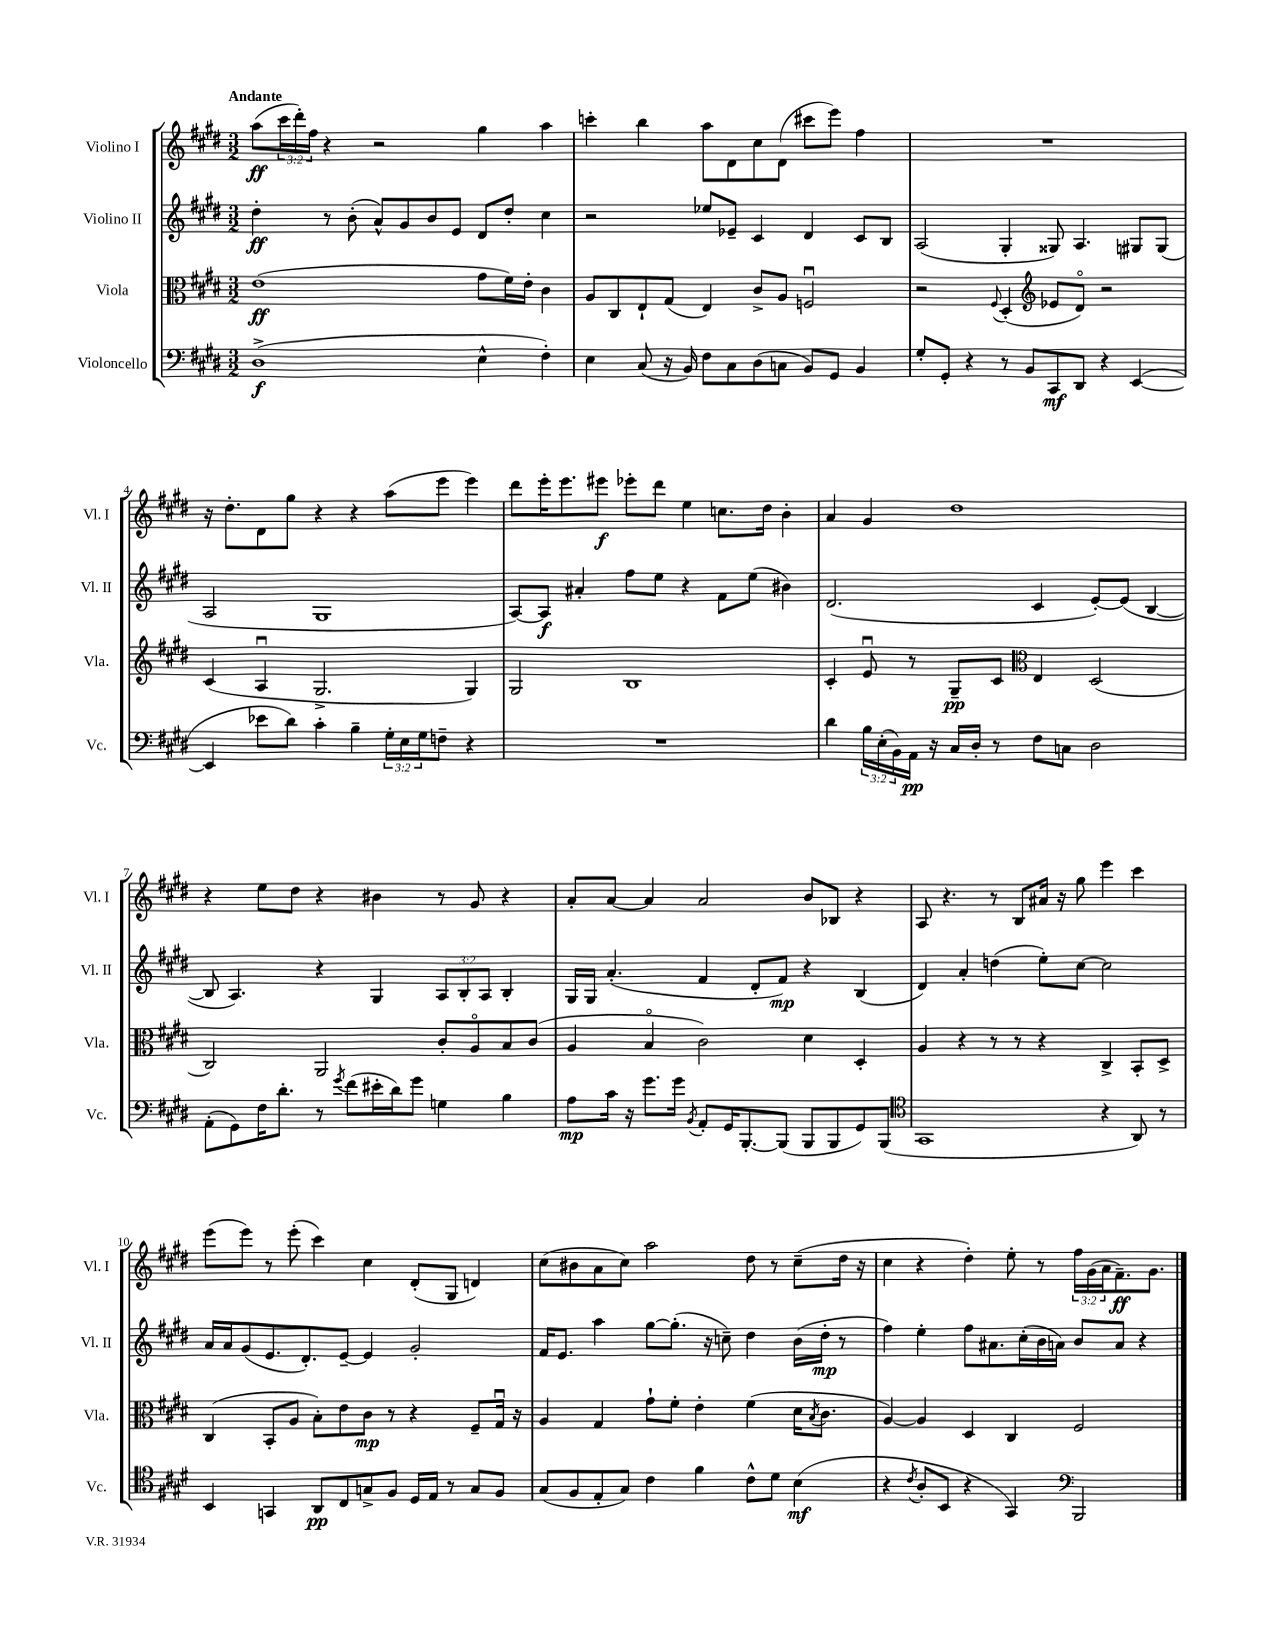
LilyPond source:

<<
\new StaffGroup <<
\new Staff = "s0" \with { instrumentName = "Violino I" shortInstrumentName = "Vl. I" } {
    \clef treble \key e \major \numericTimeSignature \time 3/2 \override Staff.TupletNumber.text = #tuplet-number::calc-fraction-text \tempo "Andante"
    a''8\ff( \tuplet 3/2 { cis'''16 dis'''16-.) fis''16 } r4 r2 gis''4 a''4 |
    c'''4-. b''4 a''8 dis'8 cis''8 dis'8( cis'''8 e'''8) fis''4 |
    R1. |
    r16 dis''8.-. dis'8 gis''8 r4 r4 a''8( e'''8 e'''4) |
    dis'''8 e'''16-. e'''8. eis'''8\f ees'''8-. dis'''8 e''4 c''8. dis''16 b'4-. |
    a'4 gis'4 dis''1 |
    r4 e''8 dis''8 r4 bis'4 r8 gis'8 r4 |
    a'8-. a'8~ a'4 a'2 b'8 bes8 r4 |
    a8 r4. r8 b8 ais'16 r16 gis''8 e'''4 cis'''4 |
    e'''8( e'''8) r8 e'''8-.( cis'''4) cis''4 dis'8-.( gis8 d'4) |
    cis''8( bis'8 a'8 cis''8) a''2 dis''8 r8 cis''8--( dis''16 r16 |
    cis''4 r4 dis''4-.) e''8-. r8 \tuplet 3/2 { fis''16 gis'16( a'16 } fis'8.--\ff) gis'8. \bar "|." |
}
\new Staff = "s1" \with { instrumentName = "Violino II" shortInstrumentName = "Vl. II" } {
    \clef treble \key e \major \numericTimeSignature \time 3/2 \override Staff.TupletNumber.text = #tuplet-number::calc-fraction-text
    dis''4-.\ff r8 b'8-.( a'8-^) gis'8 b'8 e'8 dis'8 dis''8-. cis''4 |
    r2 ees''8 ees'8-- cis'4 dis'4 cis'8 b8 |
    a2( gis4-. gisis8) a4. gis8 gis8( |
    a2 gis1 |
    a8~) a8\f ais'4-. fis''8 e''8 r4 fis'8 e''8( bis'4) |
    dis'2.( cis'4 e'8~-.) e'8( b4~ |
    b8 a4.) r4 gis4 \tuplet 3/2 { a8 b8-. a8 } b4-. |
    gis16 gis16 a'4.-.( fis'4 dis'8-. fis'8\mp) r4 b4( |
    dis'4) a'4-. d''4( e''8-.) cis''8~ cis''2 |
    a'16 a'16 gis'8( e'8. dis'8.-.) e'8~-- e'4 gis'2-. |
    fis'16 e'8. a''4 gis''8~ gis''8.-.( r16 c''8--) dis''4 b'16( dis''16-.\mp r8 |
    fis''4) e''4-. fis''8 ais'8. cis''16-.( b'16 a'16) b'8 a'8 r4 \bar "|." |
}
\new Staff = "s2" \with { instrumentName = "Viola" shortInstrumentName = "Vla." } {
    \clef alto \key e \major \numericTimeSignature \time 3/2
    e'1\ff( gis'8 fis'16) e'16-. cis'4 |
    a8 cis8 e8-! gis8( e4) cis'8-> a8 f2\downbow |
    r2 \appoggiatura { fis8 } dis4-.( \clef treble ees'8 dis'8\flageolet) r2 |
    cis'4( a4\downbow gis2.-> gis4) |
    gis2 b1 |
    cis'4-. e'8\downbow r8 gis8--\pp cis'8 \clef alto e4 dis2( |
    cis2) a,2 cis'8-. a8\flageolet b8 cis'8( |
    a4 b4\flageolet cis'2) dis'4 dis4-. |
    a4 r4 r8 r8 r4 cis4-> b,8-. dis8-> |
    cis4( b,8-. a8 b8-.) e'8 cis'8\mp r8 r4 fis8-- gis16\downbow r16 |
    a4 gis4 gis'8-! fis'8-. e'4-. fis'4( dis'16 \acciaccatura { b8 } cis'8. |
    a4~) a4 dis4 cis4 fis2 \bar "|." |
}
\new Staff = "s3" \with { instrumentName = "Violoncello" shortInstrumentName = "Vc." } {
    \clef bass \key e \major \numericTimeSignature \time 3/2 \override Staff.TupletNumber.text = #tuplet-number::calc-fraction-text
    dis1->\f( e4-^ fis4-.) |
    e4 cis8( r16 b,16) fis8 cis8 dis8( c8 b,8) gis,8 b,4 |
    gis8-. gis,8-. r4 r8 b,8 cis,8\mf dis,8 r4 e,4~( |
    e,4 ees'8 dis'8) cis'4-. b4-- \tuplet 3/2 { gis16-. e16 gis16 } f8-- r4 |
    R1. |
    dis'4 \tuplet 3/2 { b16 e16-.( b,16) } a,16\pp r16 cis16 dis16-. r8 fis8 c8 dis2 |
    a,8-.( gis,8) fis16 dis'8.-. r8 \acciaccatura { gis'8 } fis'8( eis'16-. dis'16) gis'8 g4 b4 |
    a8\mp cis'16 r16 gis'8. gis'16 \acciaccatura { b,8 } a,8-. gis,16 b,,8.~-. b,,8( b,,8 b,,8 gis,8) b,,8( |
    \clef tenor gis,1 r4 a,8) r8 |
    b,4 g,4 a,8\pp cis8 g8-> fis8 dis16 e16 r8 g8 fis8 |
    gis8( fis8 e8-. gis8) cis'4 fis'4 cis'8-^ dis'8 b4\mf( |
    r4 \acciaccatura { cis'8 } a8-. b,8 r4 gis,4) \clef bass b,,2 \bar "|." |
}
>>
>>
